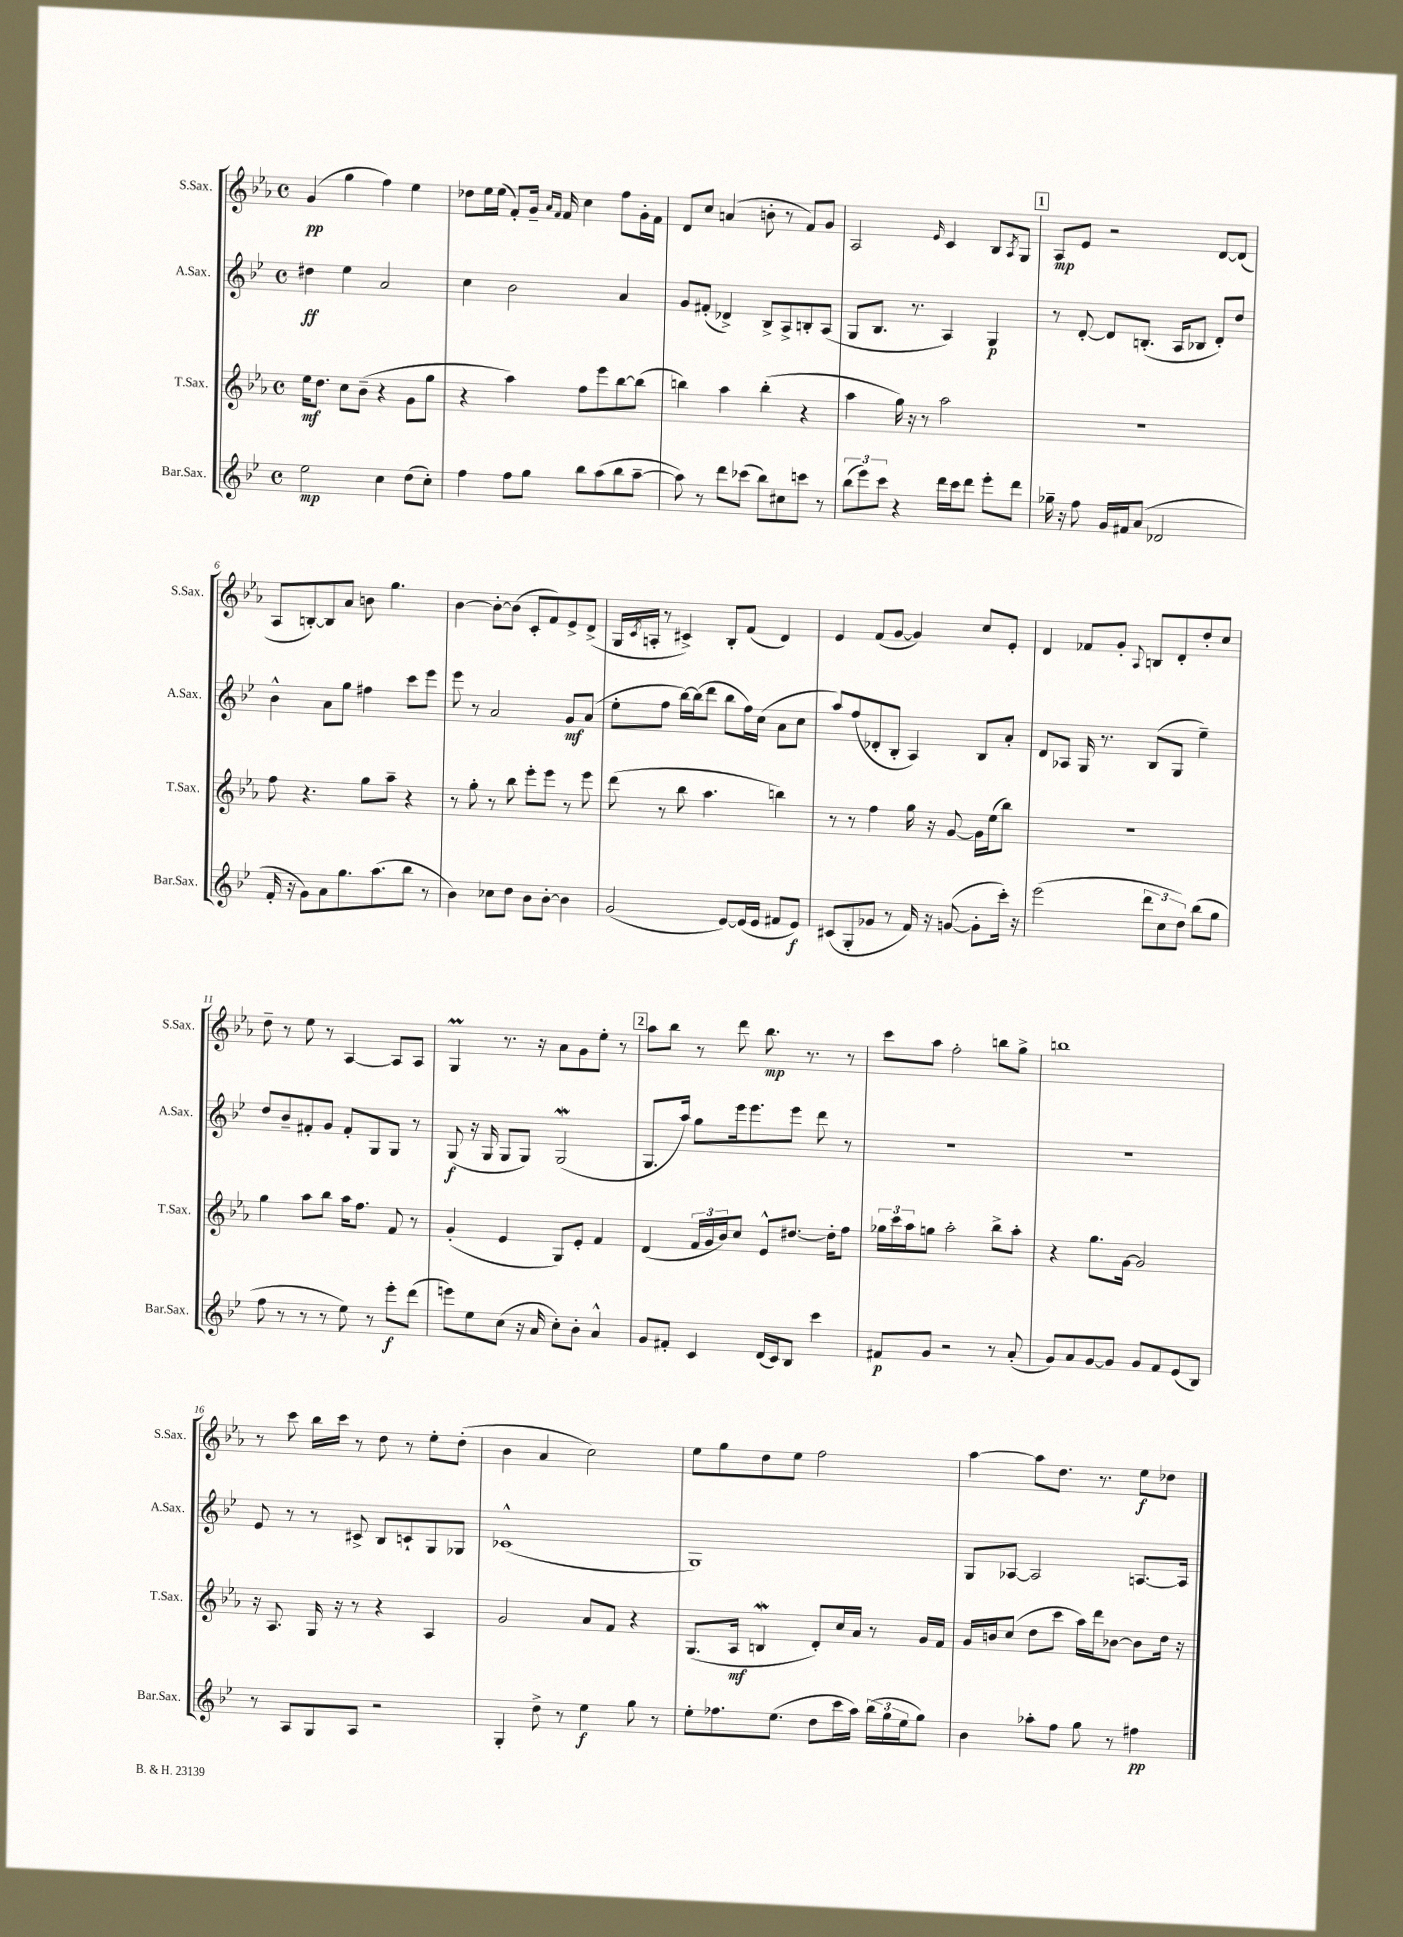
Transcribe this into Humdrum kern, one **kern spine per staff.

**kern	**kern	**kern	**kern
*staff4	*staff3	*staff2	*staff1
*clefG2	*clefG2	*clefG2	*clefG2
*k[b-e-]	*k[b-e-a-]	*k[b-e-]	*k[b-e-a-]
*M4/4	*M4/4	*M4/4	*M4/4
*met(c)	*met(c)	*met(c)	*met(c)
2ee-	16ee-	4dd#	(4g
.	8.dd	.	.
.	8cc	4ee-	4gg
.	(8b-~	.	.
4cc	4r	2a	4ff)
(8dd	8g	.	4ee-
8cc')	8gg	.	.
=	=	=	=
4ff	4r	4cc	8dd-
.	.	.	16ee-
.	.	.	(16ee-
8ff	4aa-)	2b-	8f')
8gg	.	.	16g~
.	.	.	16qqa-
.	.	.	16qqf
.	.	.	16f
8bb-	8ff	.	4cc
(8aa	8eee-	.	.
8bb-	[8bb-	4a	8ff
[8aa~	(8bb-]	.	16g'
.	.	.	16f
=	=	=	=
8aa])	4bb)	8g	8d
8r	.	(8f#'	8cc
8ddd	4aa-	4d-^)	(4a
(8ccc-	.	.	.
8bb-)	(4bb'	8B-^	8b'
8cc#	.	8A^	8r
8ccc	4r	8B'	8f)
8r	.	(8A	8g
=	=	=	=
(12bb-	4aa-	8G	2A-
12eee-)	.	.	.
.	.	8.B-	.
12ccc	.	.	.
4r	16gg)	.	.
.	16r	8.r	.
.	8r	.	.
.	.	.	16qqe-
16ddd	2aa-	4A)	4c
16ccc	.	.	.
8ddd	.	.	.
8eee-'	.	4G	8B-
.	.	.	8qA-
8ddd	.	.	8G
=	=	=	=
16gg-~	1r	8r	8A-
16r	.	.	.
8ff	.	[8d'	8e-
16g	.	8d]	2r
16f#	.	.	.
(8a	.	(8.B'	.
2d-	.	.	.
.	.	16A	.
.	.	8B-	.
.	.	8d')	[8d
.	.	8dd	(8d]
=	=	=	=
16f'	8ff	4b-^^	8A-
16r	.	.	.
8g)	4.r	.	[8B')
8a	.	8a	8B]
8.gg	.	8gg	8a-
.	8gg	4ff#	8b
(8.aa	.	.	.
.	8aa-~	.	4.gg
8bb-	4r	8ccc	.
8r	.	8eee-	.
=	=	=	=
4b-)	8r	8eee-	[4b-
.	8gg'	8r	.
8cc-	8r	2a	8b-'_
8dd	8bb-	.	(8b-]
8b-	8eee-'	.	8c'
[8b-'	8eee-	.	8f)
4b-]	8r	8g	8e-^
.	8eee-	(8a	(8d^
=	=	=	=
(2g	(8ddd	8ee-'	16G
.	.	.	8qc
.	.	.	16A'
.	8r	8ff	8r
.	8bb-	[16bb-)	4c#^)
.	.	(16bb-]	.
.	4.aa-	8ddd	.
[8e-)	.	8bb-	8B-'
(16e-]	.	16ff)	(8f
16e-	.	(16cc	.
8f#	4bb)	8a	4d)
8e-)	.	8cc	.
=	=	=	=
(8c#	8r	8aa)	4e-
8G'	8r	(8ff	.
8g-	4ff	8d-'	(8f
8r	.	8B-'	[8g
16f)	16gg	4A)	4g])
16r	16r	.	.
([8g	[8g	.	.
8g']	16g]	8B-	8cc
.	(16ee-	.	.
16ccc')	8bb-)	8a'	8e-'
16r	.	.	.
=	=	=	=
(2eee-	1r	8d	4d
.	.	8A-	.
.	.	16G	8f-
.	.	8.r	.
.	.	.	8g'
.	.	.	8qqA-
12ddd	.	(8B-	8B
12cc	.	.	.
.	.	8G	8d'
12dd)	.	.	.
(8bb-	.	4ee-~)	8dd'
8gg	.	.	8cc
=	=	=	=
8ff	4gg	8dd	8dd~
8r	.	8b-~	8r
8r	8aa-	8f#'	8ee-
8r	8bb-	8g	8r
8ee-)	16aa-	8f#'	[4A-
.	8.ff	.	.
8r	.	8G	.
8eee-'	8f	8G	8A-]
(8ddd	8r	8r	8A-
=	=	=	=
8eee)	(4g'	(8G	4G
8ee-	.	16r	.
.	.	16G	.
(8cc	4e-	8G	8.r
16r	.	8G)	.
16a	.	.	16r
8cc')	8G)	(2G	8a-
8b-'	8e-'	.	8g
4a^^	4f	.	8ee-'
.	.	.	8r
=	=	=	=
8g	(4d	8.G	8aa-
8f#'	.	.	8bb-
.	.	16aa)	.
4c	24f	8gg	8r
.	24g	.	.
.	24b-)	.	.
.	8cc	16eee-	8ddd
.	.	8.eee-	.
(16d	8e-^^	.	8.bb-
16c)	.	.	.
8B-	[8.dd#	8eee-	.
.	.	.	8.r
4ccc	.	8ddd	.
.	16dd#']	.	.
.	8ff	8r	8r
=	=	=	=
8f#	24gg-	1r	8ccc
.	24ccc	.	.
.	24aa-	.	.
8g	8gg	.	8aa-
2r	2aa-'	.	2ff'
8r	8bb-^	.	8bb
(8a'	8aa-'	.	8gg^
=	=	=	=
8g)	4r	1r	1bb
8a	.	.	.
[8g	8.gg	.	.
8g]	.	.	.
.	[16g	.	.
8g	2g]	.	.
8f	.	.	.
(8e-	.	.	.
8B-)	.	.	.
=	=	=	=
8r	16r	8e-	8r
.	8.A-	.	.
8A	.	8r	8ccc
8G	16G	8r	16bb-
.	16r	.	16ccc
8A	8r	8c#^	8r
2r	4r	8B-	8dd
.	.	8c`	8r
.	4A-	8G	8ee-'
.	.	8G-	(8dd'
=	=	=	=
4G'	2g	(1c-^^	4b-
8dd^	.	.	4a-
8r	.	.	.
4ee-	8a-	.	2cc)
.	8f	.	.
8gg	4r	.	.
8r	.	.	.
=	=	=	=
8ee-'	(8.G	1G)	8ee-
8.ff-	.	.	8gg
.	16A-	.	.
.	4B	.	8dd
(8.ee-	.	.	.
.	.	.	8ee-
8dd	8d')	.	2ff
16ccc	16cc	.	.
16aa)	16a-	.	.
(24bb-	8r	.	.
24gg	.	.	.
24ee-	.	.	.
8gg)	16g	.	.
.	16f	.	.
=	=	=	=
4b-	16g	8G	[4aa-
.	16b	.	.
.	(8cc	[8A-	.
8aa-'	8dd	2A-]	8aa-]
8ff	8ccc	.	8.dd
8gg	16aa-)	.	.
.	16ddd	.	8.r
8r	[8b-	.	.
4ff#	8b-]	[8.A	8ee-
.	16dd	.	8dd-
.	16r	16A]	.
==	==	==	==
*-	*-	*-	*-
